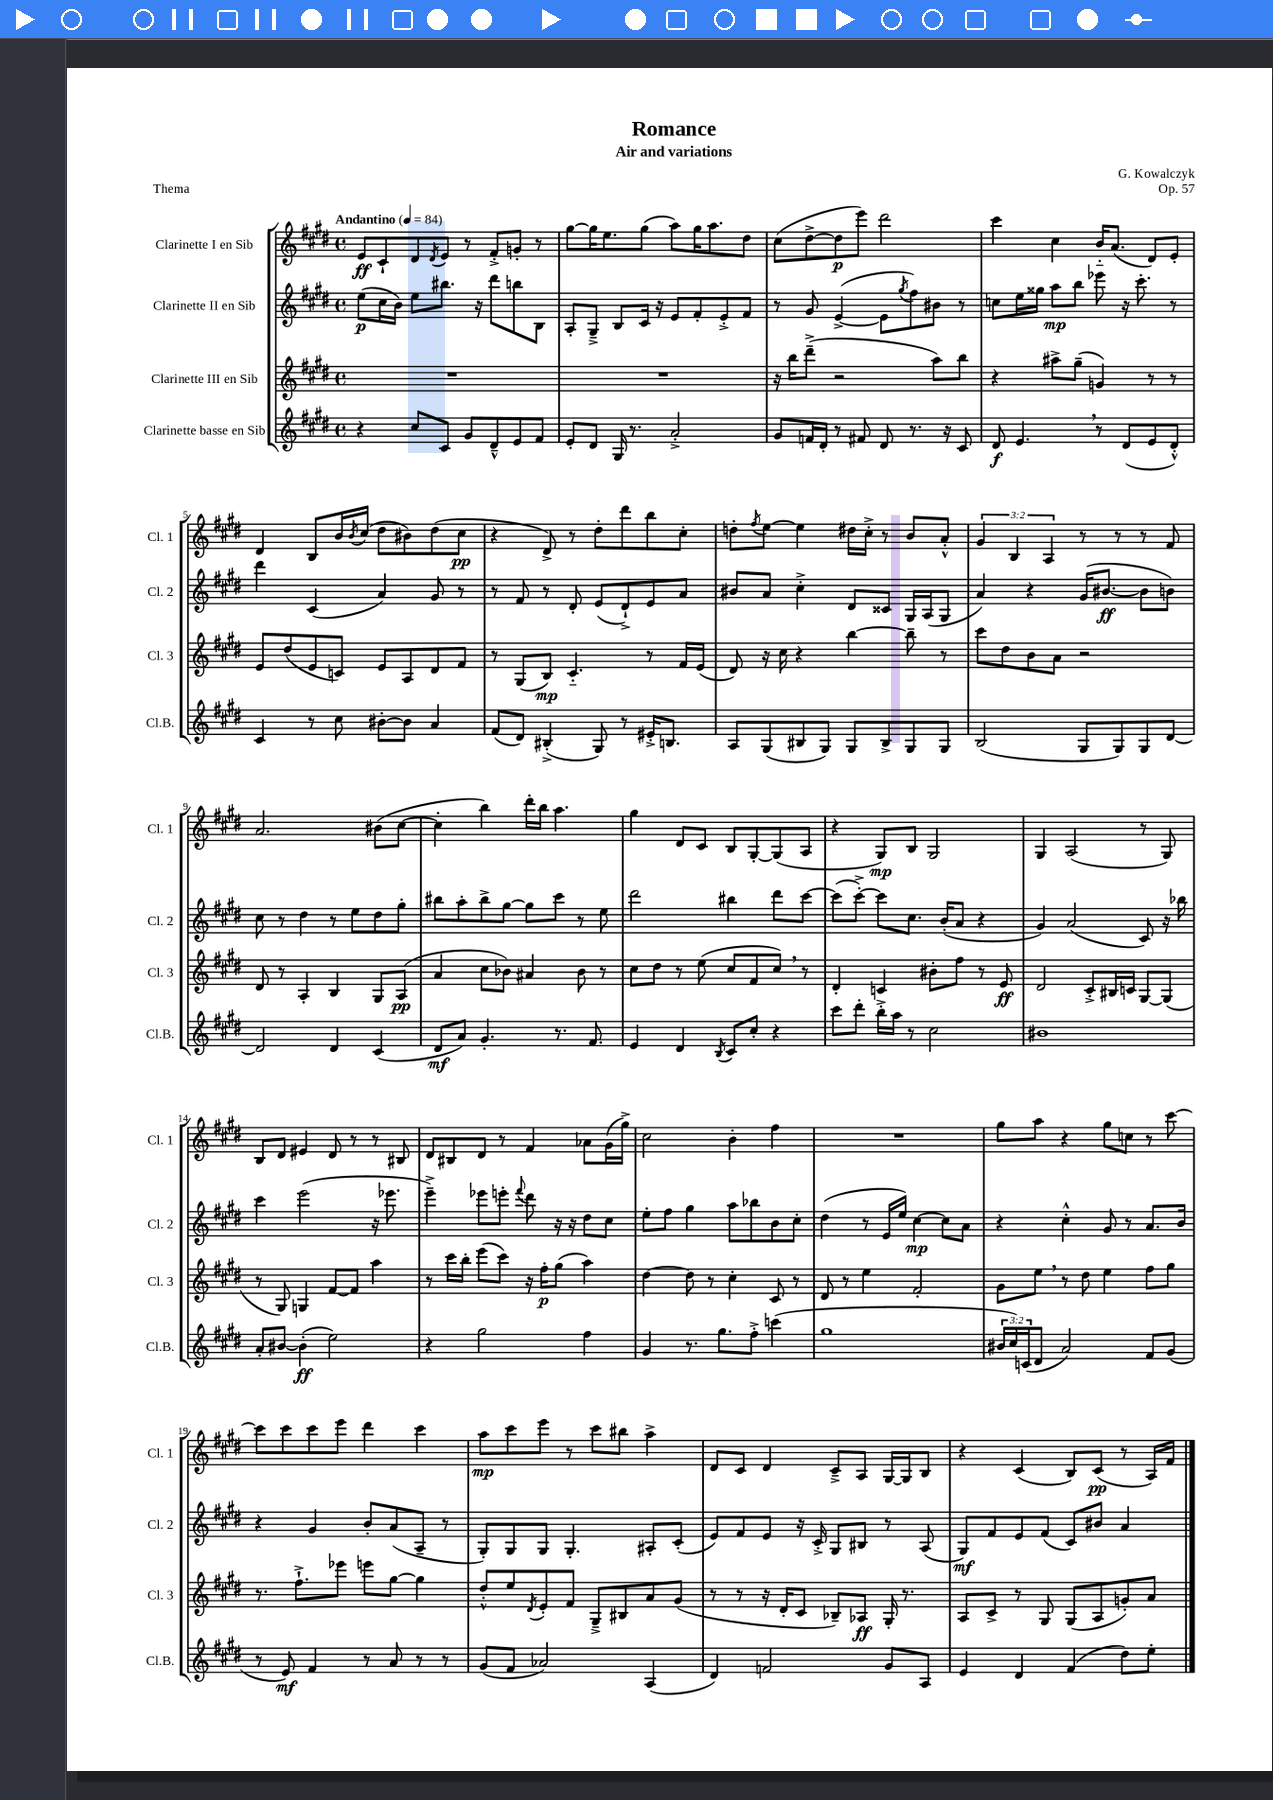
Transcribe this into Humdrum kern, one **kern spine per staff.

**kern	**kern	**kern	**kern
*staff4	*staff3	*staff2	*staff1
*clefG2	*clefG2	*clefG2	*clefG2
*k[f#c#g#d#]	*k[f#c#g#d#]	*k[f#c#g#d#]	*k[f#c#g#d#]
*M4/4	*M4/4	*M4/4	*M4/4
*met(c)	*met(c)	*met(c)	*met(c)
*MM84	*MM84	*MM84	*MM84
4r	1r	(8ee	8e
.	.	16cc#	8c#`
.	.	16b)	.
8cc#	.	8ee	8d#
.	.	.	8qd#
8c#	.	8.bb#	8e
8g#	.	.	8r
.	.	16r	.
8d#~^^	.	8ddd#	8f#'^
8e	.	8bb	8g'
8f#	.	8B	8r
=	=	=	=
8e'	1r	8A'	[8gg#
8d#	.	8G#~^	16gg#]
.	.	.	8.ee
16G#	.	8B	.
8.r	.	.	.
.	.	16c#	(8gg#
.	.	16r	.
2a'^	.	8e	8aa)
.	.	8f#'	16gg#
.	.	.	8.aa
.	.	8e'^	.
.	.	8f#	8dd#
=	=	=	=
8g#	16r	8r	(8cc#
.	16bb	.	.
16f	(8ddd#~^	8g#	[8dd#^
16d#'	.	.	.
8r	2r	([4e^	8dd#]
8f#	.	.	8eee)
8d#	.	8e]	2ddd#
.	.	8qgg#	.
8.r	.	8ff#)	.
.	8aa)	8b#	.
16r	.	.	.
8c#	8bb	8r	.
=	=	=	=
8d#	4r	8cc	4ccc#
4.e	.	16ee	.
.	.	16gg##	.
.	8aa#^	8aa	4cc#
.	(8gg#~	8bb	.
8r	4g)	8eee-	16b'~
.	.	.	(8.a
(8d#	.	16r	.
.	.	8.ccc#'	.
8e	8r	.	8d#)
8d#'^^)	8r	8r	8e'
=	=	=	=
4c#	8e	4ddd#	4d#
.	(8dd#	.	.
8r	8e	(4c#	8B
8cc#	8c)	.	16b
.	.	.	8qb
.	.	.	(16cc#
[8b#'	8e	4a)	8dd#
8b#]	8A	.	8b#)
4a	8d#	8g#	(8dd#
.	8f#	8r	8cc#
=	=	=	=
(8f#	8r	8r	4r
8d#)	(8G#	8f#	.
(4B#'^	8B)	8r	8d#^)
.	4.c#'~	8d#'	8r
8G#)	.	(8e	8dd#'
8r	.	8d#`^)	8ddd#
16e#'^	8r	8e	8bb
8.B	.	.	.
.	16f#	8a	8cc#'
.	(16e	.	.
=	=	=	=
8A	8d#)	8b#	8dd'
.	.	.	8qff#
(8G#	16r	8a	[8ee
.	16cc#	.	.
8B#	4r	4cc#'^	4ee]
8G#)	.	.	.
8G#	[4bb	8d#	16dd#
.	.	.	16cc#'^
8B#^	.	8c##	8r
8G#	8bb~]	16G#	8b
.	.	(16A	.
8G#	8r	8G#	8a'^^
=	=	=	=
(2B	8ccc#	4a)	6g#
.	8dd#	.	.
.	.	.	6B
.	8b	4r	.
.	.	.	6A
.	8a	.	.
8G#	2r	(16g#	8r
.	.	[8.b#	.
8G#)	.	.	8r
8G#	.	8b#]	8r
[8d#	.	8b)	8f#
=	=	=	=
2d#]	8d#	8cc#	2.a
.	8r	8r	.
.	4A'	4dd#	.
4d#	4B	8r	.
.	.	8ee	.
(4c#	8G#	8dd#	(8b#
.	(8A	8gg#'	[8cc#
=	=	=	=
8d#	4a	8bb#	4cc#']
8a)	.	8aa'	.
4.g#'	8cc#	8bb#^	4bb)
.	8b-)	[8gg#	.
.	4a#	8gg#]	16ddd#'
.	.	.	16bb
8.r	.	8ccc#	4.aa
.	8b-	8r	.
8.f#	.	.	.
.	8r	8ee	.
=	=	=	=
4e	8cc#	2ddd#	4gg#
.	8dd#	.	.
4d#	8r	.	8d#
.	(8ee	.	8c#
8qB	.	.	.
8c#	8cc#	4bb#	8B
8cc#'	8f#	.	[8G#'
4r	8cc#)	8ddd#	(8G#]
.	8r	[8ccc#	8A
=	=	=	=
8ccc#	4d#'	(8ccc#]	4r
8ddd#'	.	[8ccc#'^)	.
16bb'^	4c	8ccc#]	8G#)
16aa	.	.	.
8r	.	8.cc#	8B
2cc#	8b#'	.	2G#
.	.	(16b'	.
.	8ff#	8a	.
.	8r	4r	.
.	8e	.	.
=	=	=	=
1b#	2d#	4g#)	4G#
.	.	(2a	(2A
.	8c#'^	.	.
.	16B#	.	.
.	16c	.	.
.	[8G#	8c#)	8r
.	(8G#]	16r	8G#)
.	.	16bb-	.
=	=	=	=
8a'	8r	4ccc#	8B
[8b#	8G#)	.	8d#
(4b#']	4G	(2eee	4e#
2ee)	[8f#	.	8d#
.	8f#]	.	8r
.	4aa	16r	8r
.	.	8.eee-	.
.	.	.	8B#
=	=	=	=
4r	8r	4eee~^)	8d#
.	16ccc#	.	8B#
.	16bb'	.	.
2gg#	(8eee	8eee-	8d#
.	8ccc#)	8eee'	8r
.	.	8qqfff#	.
.	16r	8ddd#	4f#
.	16ff#'	.	.
.	(8gg#	16r	.
.	.	16r	.
4ff#	4aa)	8dd#	8a-
.	.	8cc#	(16g#
.	.	.	16gg#^)
=	=	=	=
4g#	[4dd#	8ee'	2cc#
.	.	8ff#	.
8.r	8dd#]	4gg#	.
.	8r	.	.
8.gg#	.	.	.
.	4cc#'	8aa	4b'
8ff#'^	.	8bb-	.
(4ccc	8c#	8b	4ff#
.	8r	8cc#'	.
=	=	=	=
1gg#	8d#	(4dd#	1r
.	8r	.	.
.	4ee	8r	.
.	.	16e	.
.	.	16ee)	.
.	2f#'	[4cc#	.
.	.	8cc#]	.
.	.	8a	.
=	=	=	=
24b#	8g#	4r	8gg#
24cc#)	.	.	.
(24c	.	.	.
8d#	8ee	.	8aa
2a)	8r	4cc#'^^	4r
.	8dd#	.	.
.	4ee	8g#	8gg#
.	.	8r	8cc
8f#	8ff#	8.a	8r
(8g#	8gg#	.	[8ccc#
.	.	16b	.
=	=	=	=
8r	8.r	4r	8ccc#]
8e)	.	.	8ccc#
.	8.ff#`^	.	.
4f#	.	4g#	8ccc#
.	8eee-	.	8eee
8r	8eee	8b'	4ddd#
8a	[8gg#	(8a	.
8r	4gg#]	8A~	4ccc#
8r	.	8r	.
=	=	=	=
(8g#	8dd#'^^	8G#')	8aa
8f#	8ee	8G#	8ccc#
.	8qd#	.	.
2a-)	8e'	8G#	8eee
.	8f#	4.G#'	8r
.	8G#~^	.	8ccc#
.	8B#	.	8bb#
(4A	8a	8A#'	4aa^
.	(8g#	(8c#'	.
=	=	=	=
4d#)	8r	8e)	8d#
.	8r	8f#	8c#
2f	16r	8e	4d#
.	16d#'	.	.
.	8c#	16r	.
.	.	16c#'^	.
.	8B-~)	8G#	8c#~^
.	8A-	8B#	8A
8g#	16G#'	8r	[16G#
.	8.r	.	16G#]
8A	.	(8A	8B
=	=	=	=
4e	8A	8G#)	4r
.	8c#^	8f#	.
4d#	8r	8e	(4c#
.	8G#	(8f#	.
(4f#	(8G#	8c#)	8B)
.	8A	8b#	(8c#
8dd#)	8g')	4a	8r
8ee'	8a	.	16A)
.	.	.	16f#
==	==	==	==
*-	*-	*-	*-
